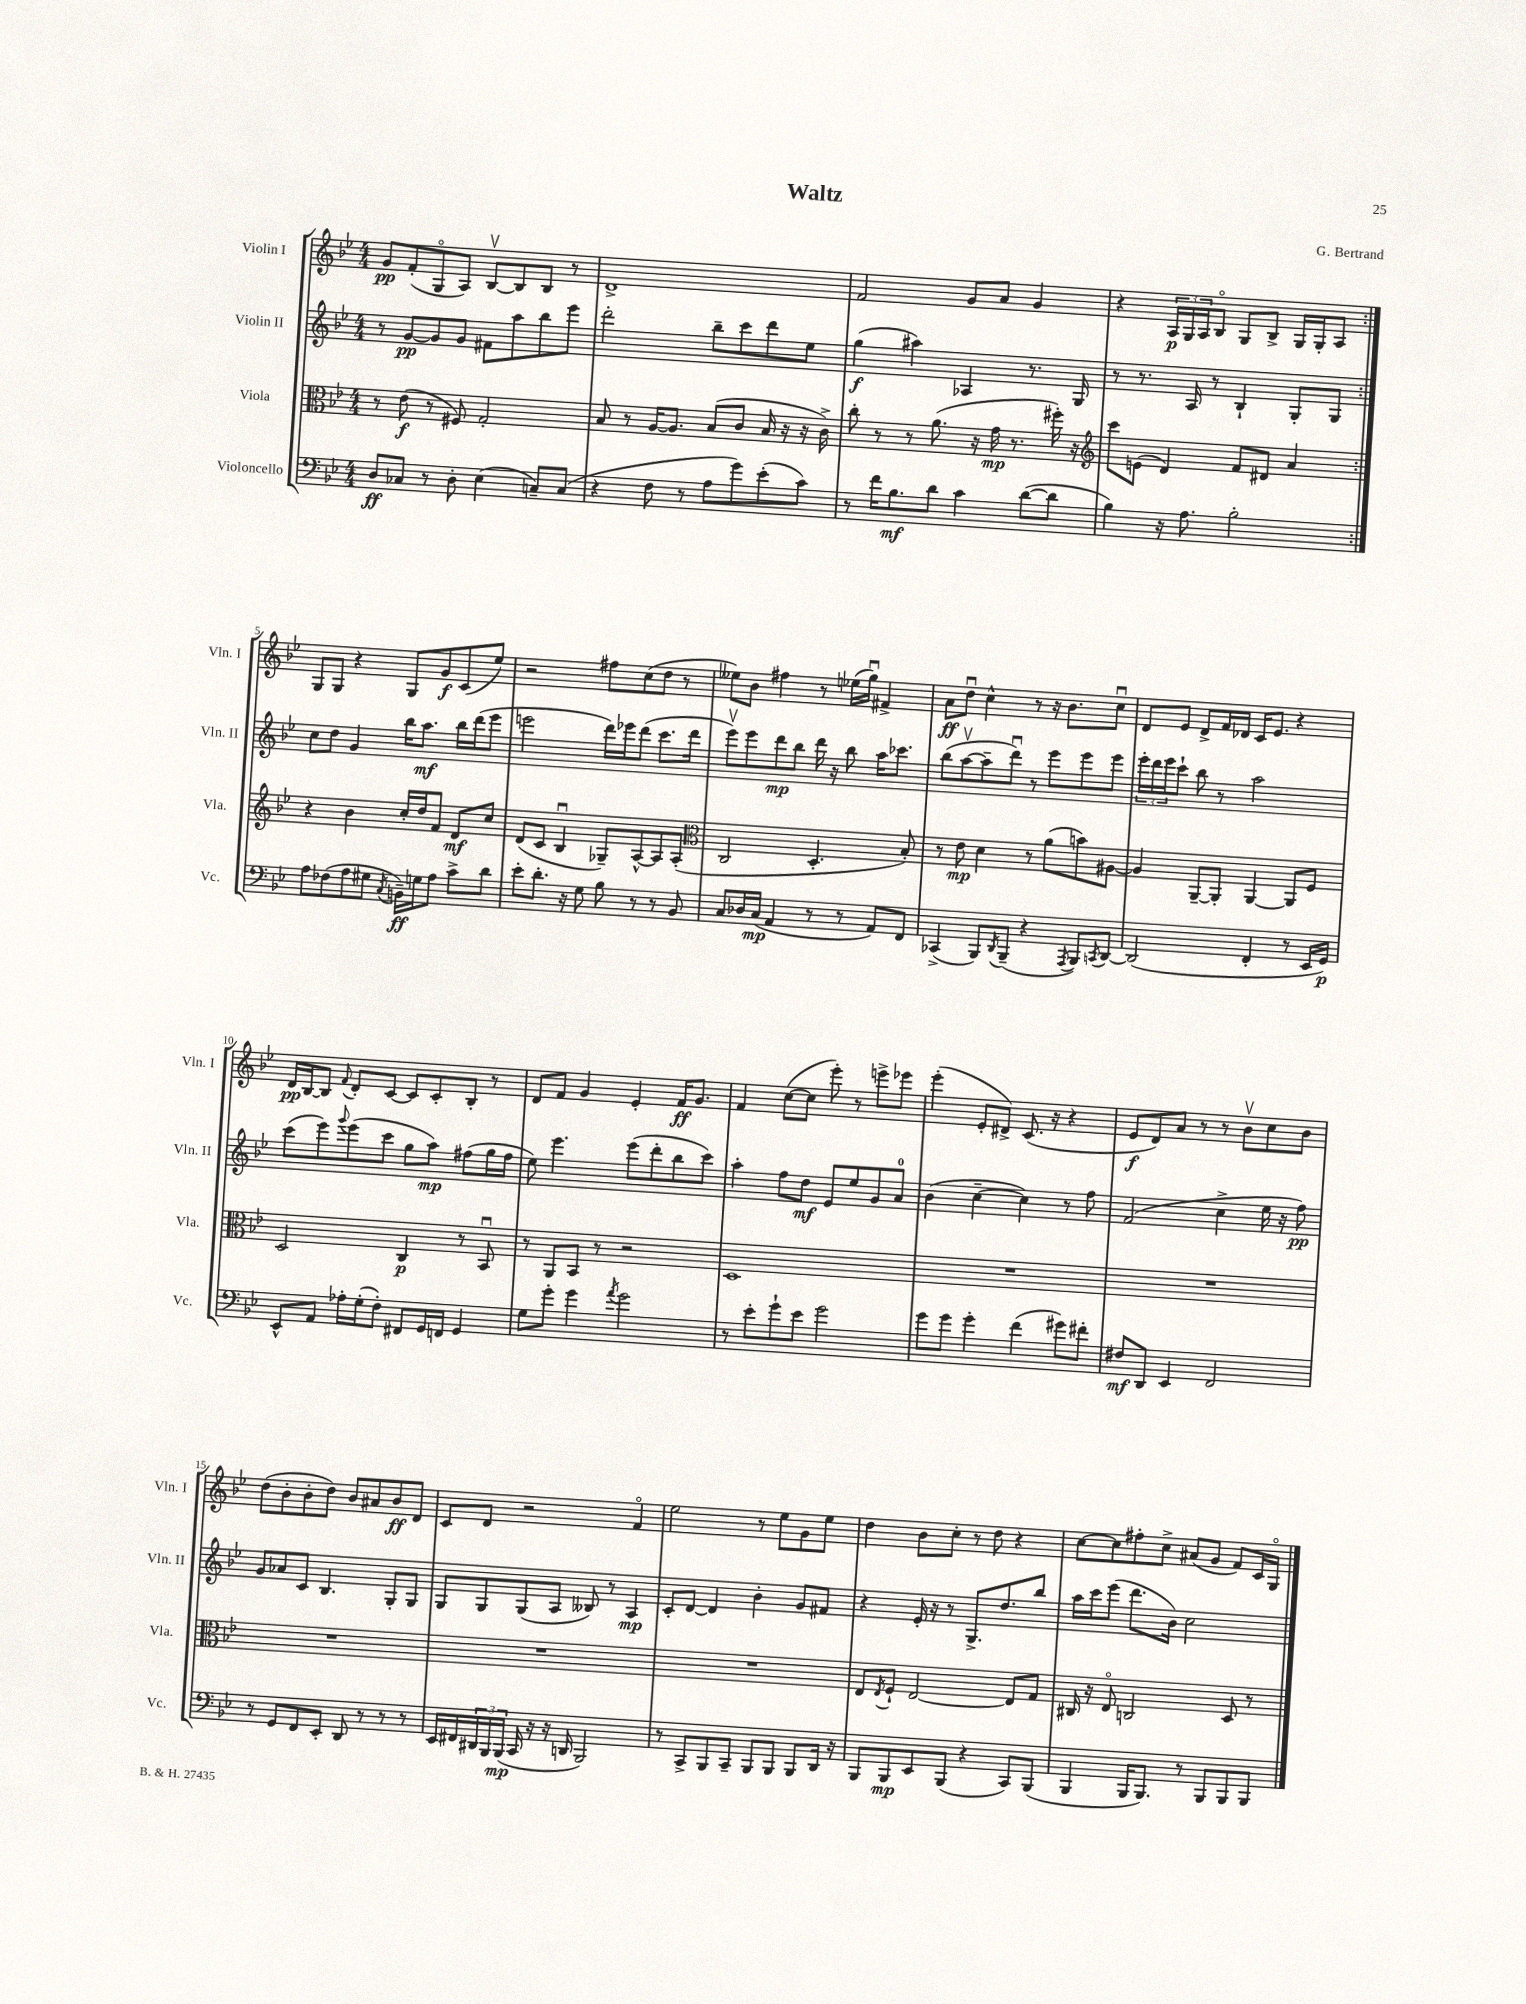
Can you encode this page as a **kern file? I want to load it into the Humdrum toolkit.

**kern	**kern	**kern	**kern
*staff4	*staff3	*staff2	*staff1
*clefF4	*clefC3	*clefG2	*clefG2
*k[b-e-]	*k[b-e-]	*k[b-e-]	*k[b-e-]
*M4/4	*M4/4	*M4/4	*M4/4
8D/L	8r	8r	8g/L
8C-/J	(8e-\	[8g/L	(8f'/
8r	8r	8g/]	8Go/
8D'\	8F#/)	8g/J	8A/J)
(4E-\	2G'/	8f#\L	[8B-v/L
.	.	8aa\	8B-/]
8C~/L)	.	8bb-\	8B-/J
(8C/J	.	8eee-\J	8r
=	=	=	=
4r	8B-/	2ddd'\	1d^
.	8r	.	.
8F\	[16A/LK	.	.
.	8.A/]J	.	.
8r	.	.	.
8A\L	(8B-/L	8bb-~\L	.
8g\)	8c/J	8ccc\	.
(8e-'\	16B-/	8ddd\	.
.	16r	.	.
8c\J)	16r	8ee-\J	.
.	16c^\)	.	.
=	=	=	=
8r	8cc'\	(4gg\	2f/
16f\LK	8r	.	.
8.B-\	.	.	.
.	8r	4aa#\)	.
8d\J	(8.a\	.	.
4c\	.	4A-/	8g/L
.	16r	.	.
.	16g\	.	8a/J
.	8.r	.	.
([8d\L	.	8.r	4g/
8d\]J	16ff#'\)	.	.
.	16r	16G/	.
=	=	=	=
*	*clefG2	*	*
4B-\)	8ccc\L	8r	4r
.	(8e\J	8.r	.
16r	4d/)	.	24A/LL
.	.	.	24G/
8.A\	.	16A/	.
.	.	.	24A/J
.	.	8r	8B-o/J
2B-'\	8f/L	4B-`/	8G/L
.	8d#/J	.	8B-^/J
.	4a/	8G'/L	16G/LL
.	.	.	16G'/J
.	.	8G/J	8A/J
=:|!	=:|!	=:|!	=:|!
8A\L	4r	8cc\L	8G/L
(8F-\	.	8dd\J	8G/J
8A\	4b-\	4g/	4r
8G#\J	.	.	.
8qC/	.	.	.
16BB~\LL)	16cc'/LL	16bb-\LK	8G/L
16G\J	16dd/J	8.aa\J	.
8A\J	8f/J	.	8g/
8c^\L	8d/L	16bb-\LL	(8c/
.	.	(16ddd\J	.
8d\J	8cc/J	8eee-\J	8ee-/J)
=	=	=	=
8e-'\L	(8d/L	2eee\	2r
8.d'\J	8c/J	.	.
.	4B-u/	.	.
16r	.	.	.
8G\	.	.	.
8B-\	8G-~/L)	16ddd\LL)	8ff#\L
.	.	16eee-\J	.
8r	[8A^^/	(8ddd\J	(8cc\
8r	8A/]	8.ccc\L	8dd\J
8BB-/	(8A'/J	.	8r
.	.	16ddd\Jk	.
=	=	=	=
*	*clefC3	*	*
8C/L	2C/	8eee-v\L)	8ee--\L)
16D-/L	.	8eee-\	8b-\J
(16C/JJ	.	.	.
4AA/	.	8ddd\	4ff#\
.	.	8bb-\J	.
8r	4.D'/	16ddd\	8r
.	.	16r	.
8r	.	8bb-\	(16ee-\LL
.	.	.	16ggu\JJ)
8AA/L)	.	16aa\LK	4f#^/
.	.	8.ccc-\J	.
8FF/J	8B-'/)	.	.
=	=	=	=
(4CC-^/	8r	(8bb-\L	8a\L
.	8e-\	[8aav\	8ddu\J
8BBB-/L)	4d\	8aa~\]	4cc^^\
8qDD/	.	.	.
(8BBB-~/J	.	8dddu\J)	.
4r	8r	8r	8r
.	(8a\L	8eee-\L	16r
.	.	.	8.b-\L
8qAAA/	.	.	.
8BBB-/L)	8b\)	8eee-\	.
8qCC/	.	.	.
[8DD/J	[8A#\J	8eee-\J	8ccu\J
=	=	=	=
(2DD/]	4A#/]	24eee-'\LL	8d/L
.	.	24ddd\	.
.	.	24eee-\J	.
.	.	8ccc`\J	8e-/J
.	[8AA~/L	8bb-\	8d^/L
.	8AA'/]J	8r	16f/L
.	.	.	16d-/JJ
4FF'/	[4AA/	2aa\	16c/LK
.	.	.	8.e-/J
8r	8AA/]L	.	4r
16EE-/LL	8F/J	.	.
16GG/JJ)	.	.	.
=	=	=	=
8EE-^^/L	2D/	(8ccc\L	16d/LL
.	.	.	[16B-/J
8AA/J	.	8eee-\)	8B-/]J
.	.	8qqggg/	8qqf/
16A-'\LL	.	(8eee-\	8d'/L
(16G'\J	.	.	.
8F'\J)	.	8ccc\J	[8c/J
8FF#/L	4C/	8gg\L	8c/]L
16GG/L	.	8aa\J)	8c'/
16FF/JJ	.	.	.
4GG/	8r	(8ff#\L	8B-'/J
.	8BB-u/	16gg\L	8r
.	.	16ff#\JJ	.
=	=	=	=
8G\L	8r	8ee-\)	8d/L
8g'\J	8AA/L	4.eee-\	8f/J
4g\	8BB-/J	.	4g/
.	8r	.	.
8qa/	.	.	.
2g\	2r	(8eee-\L	4e-'/
.	.	8ddd'\	.
.	.	8bb-\	16f/LK
.	.	.	8.g/J
.	.	8ccc\J)	.
=	=	=	=
8r	1D	4aa'\	4f/
8e-'\L	.	.	.
8g`\	.	8ff\L	([8cc\L
8e-\J	.	8dd\J	8cc\]J
2g\	.	8e-/L	8eee-'\)
.	.	8ee-/	8r
.	.	8g/	8eee^\L
.	.	8a/J	8eee-\J
=	=	=	=
8g\L	1r	(4b-\	(4eee-'\
8g\J	.	.	.
4g'\	.	[4cc~\	8e-'/L
.	.	.	8d#^/J)
(4f\	.	4cc\])	(8.c/
.	.	.	16r
8g#\L)	.	8r	4r
8f#'\J	.	8ff\	.
=	=	=	=
8F#/L	1r	(2f/	8e-/L
8DD/J	.	.	8d/)
4EE-/	.	.	8a/J
.	.	.	8r
2FF/	.	4cc^\	8r
.	.	.	8b-v\L
.	.	16ee-\	8cc\
.	.	16r	.
.	.	8ff\)	8b-\J
=	=	=	=
8r	1r	8g/L	(8dd\L
8GG/L	.	8a-/	8b-'\
8FF/	.	8c/J	8b-'\
8EE-'/J	.	4.B-/	8dd\J)
8DD/	.	.	8b-/L
8r	.	.	8a#/
8r	.	8G'/L	8b-/
8r	.	8G/J	8d/J
=	=	=	=
16EE-/LL	1r	8G/L	8c/L
16FF#/	.	.	.
24DD#/	.	8G/	8d/J
24BBB-/	.	.	.
(24BBB-/JJ	.	.	.
16CC/	.	(8G/	2r
16r	.	.	.
16r	.	8A/J	.
16DD/	.	.	.
2BBB-/)	.	8B--/)	.
.	.	8r	.
.	.	4A/	4fo/
=	=	=	=
8r	1r	8c'/L	2ee-\
8CC^/L	.	[8d/J	.
8BBB-/	.	4d/]	.
8CC~/J	.	.	.
8BBB-/L	.	4b-'\	8r
8BBB-/J	.	.	8ee-\L
8BBB-/L	.	8g/L	8g\
16DD/Jk	.	8f#/J	8ee-\J
16r	.	.	.
=	=	=	=
8BBB-/L	8E-/L	4r	4dd\
.	8qE-/	.	.
8BBB-/	8F`/J	.	.
8EE-/	[2E-/	16e-'/	8b-\L
.	.	16r	.
(8BBB-/J	.	8r	8cc'\J
4r	.	8.G^/L	8r
.	.	.	8dd\
.	.	8.dd/	.
8CC/L)	8E-/]L	.	4r
(8BBB-/J	8G/J	8bb-/J	.
=	=	=	=
4BBB-/	16C#/	16aa\LL	[8cc\L
.	16r	16ccc\J	.
.	8E-o/	(8eee-\J	8cc\]
16BBB-/LK	2C/	8.ddd\L	8ff#'\
8.BBB-/J)	.	.	.
.	.	.	8cc^\J
.	.	16b-\Jk)	.
8r	.	2cc\	(8a#/L
8BBB-/L	.	.	8g/J
8BBB-/	8D/	.	8f/L)
8BBB-/J	8r	.	16c/L
.	.	.	16Go/JJ
==	==	==	==
*-	*-	*-	*-
